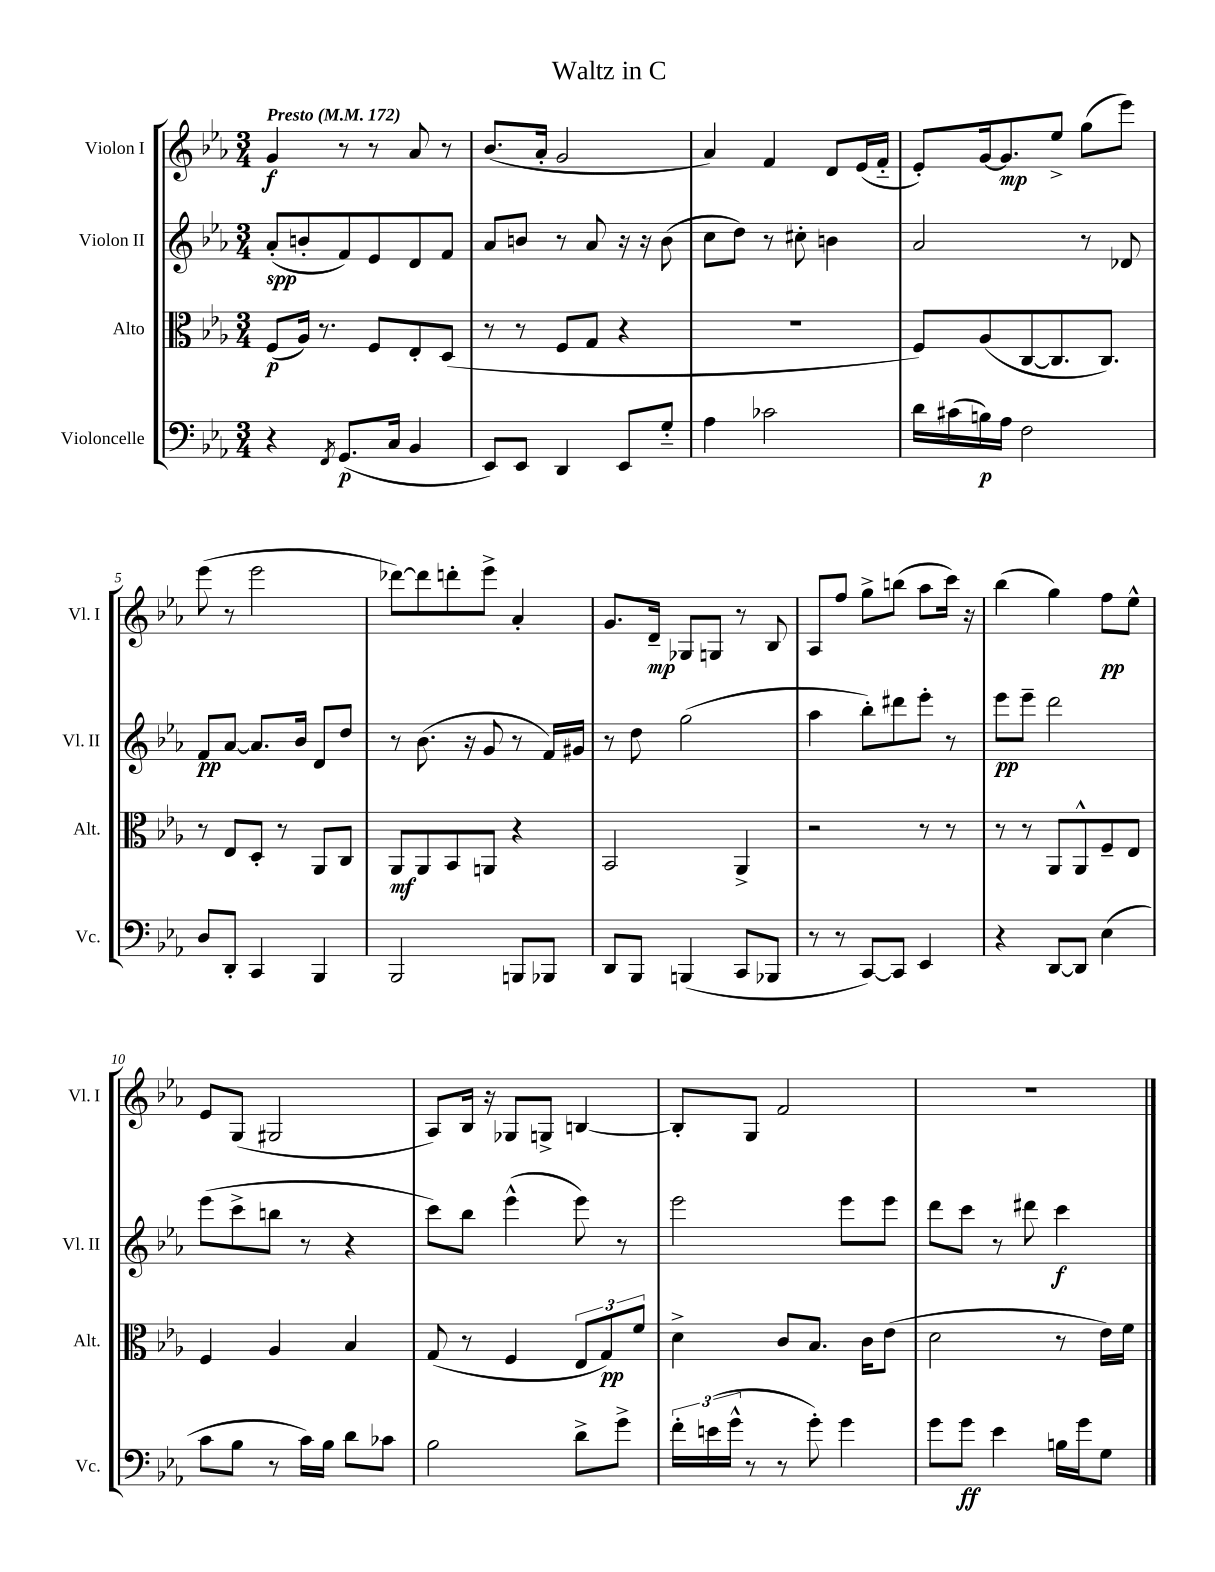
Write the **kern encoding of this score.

**kern	**kern	**kern	**kern
*staff4	*staff3	*staff2	*staff1
*clefF4	*clefC3	*clefG2	*clefG2
*k[b-e-a-]	*k[b-e-a-]	*k[b-e-a-]	*k[b-e-a-]
*M3/4	*M3/4	*M3/4	*M3/4
*MM172	*MM172	*MM172	*MM172
4r	(8F	(8a-'	4g
.	16A-)	8b'	.
.	8.r	.	.
8qFF	.	.	.
(8.GG	.	8f)	8r
.	8F	8e-	8r
16C	.	.	.
4BB-	8E-'	8d	8a-
.	(8D	8f	8r
=	=	=	=
8EE-)	8r	8a-	(8.b-
8EE-	8r	8b	.
.	.	.	16a-'
4DD	8F	8r	2g
.	8G	8a-	.
8EE-	4r	16r	.
.	.	16r	.
8G'~	.	(8b	.
=	=	=	=
4A-	2.r	8cc	4a-)
.	.	8dd)	.
2c-	.	8r	4f
.	.	8cc#'	.
.	.	4b	8d
.	.	.	(16e-
.	.	.	16f'~
=	=	=	=
16d	8F)	2a-	8e-')
(16c#	.	.	.
16B)	(8A-	.	[16g
16A-	.	.	8.g]
2F	[8C	.	.
.	8.C]	.	8ee-^
.	.	8r	(8gg
.	8.C)	.	.
.	.	8d-	8eee-)
=	=	=	=
8D	8r	8f	(8eee-
8DD'	8E-	[8a-	8r
4CC	8D'	8.a-]	2eee-
.	8r	.	.
.	.	16b-	.
4BBB-	8AA-	8d	.
.	8C	8dd	.
=	=	=	=
2BBB-	8AA-	8r	[8ddd-)
.	8AA-	(8.b-	8ddd-]
.	8BB-	.	8ddd'
.	.	16r	.
.	8AA	8g	8eee-^
8BBB	4r	8r	4a-'
8BBB-	.	16f)	.
.	.	16g#	.
=	=	=	=
8DD	2BB-	8r	8.g
8BBB-	.	8dd	.
.	.	.	16d~
(4BBB	.	(2gg	8G-
.	.	.	8G
8CC	4AA-^	.	8r
8BBB-	.	.	8B-
=	=	=	=
8r	2r	4aa-	8A-
8r	.	.	8ff
[8CC)	.	8bb-')	8gg^
8CC]	.	8ddd#	(8bb
4EE-	8r	8eee-'	8aa-
.	8r	8r	16ccc)
.	.	.	16r
=	=	=	=
4r	8r	8eee-	(4bb-
.	8r	8eee-~	.
[8DD	8AA-	2ddd	4gg)
8DD]	8AA-^^	.	.
(4E-	8F~	.	8ff
.	8E-	.	8ee-^^
=	=	=	=
8c	4F	(8eee-	8e-
8B-	.	8ccc^	(8G
8r	4A-	8bb	2G#
16c)	.	8r	.
16B-	.	.	.
8d	4B-	4r	.
8c-	.	.	.
=	=	=	=
2B-	(8G	8ccc)	8A-)
.	8r	8bb-	16B-
.	.	.	16r
.	4F	(4eee-^^	8G-
.	.	.	8G^
8d^	12E-	8eee-)	[4B
.	12G)	.	.
8g^	.	8r	.
.	12f	.	.
=	=	=	=
24f'	4d^	2eee-	8B']
(24e	.	.	.
24g^^	.	.	.
8r	.	.	8G
8r	8c	.	2f
8g')	8.B-	.	.
4g	.	8eee-	.
.	16c	.	.
.	(8e-	8eee-	.
=	=	=	=
8g	2d	8ddd	2.r
8g	.	8ccc	.
4e-	.	8r	.
.	.	8ddd#	.
16B	8r	4ccc	.
16g	.	.	.
8G	16e-)	.	.
.	16f	.	.
==	==	==	==
*-	*-	*-	*-
